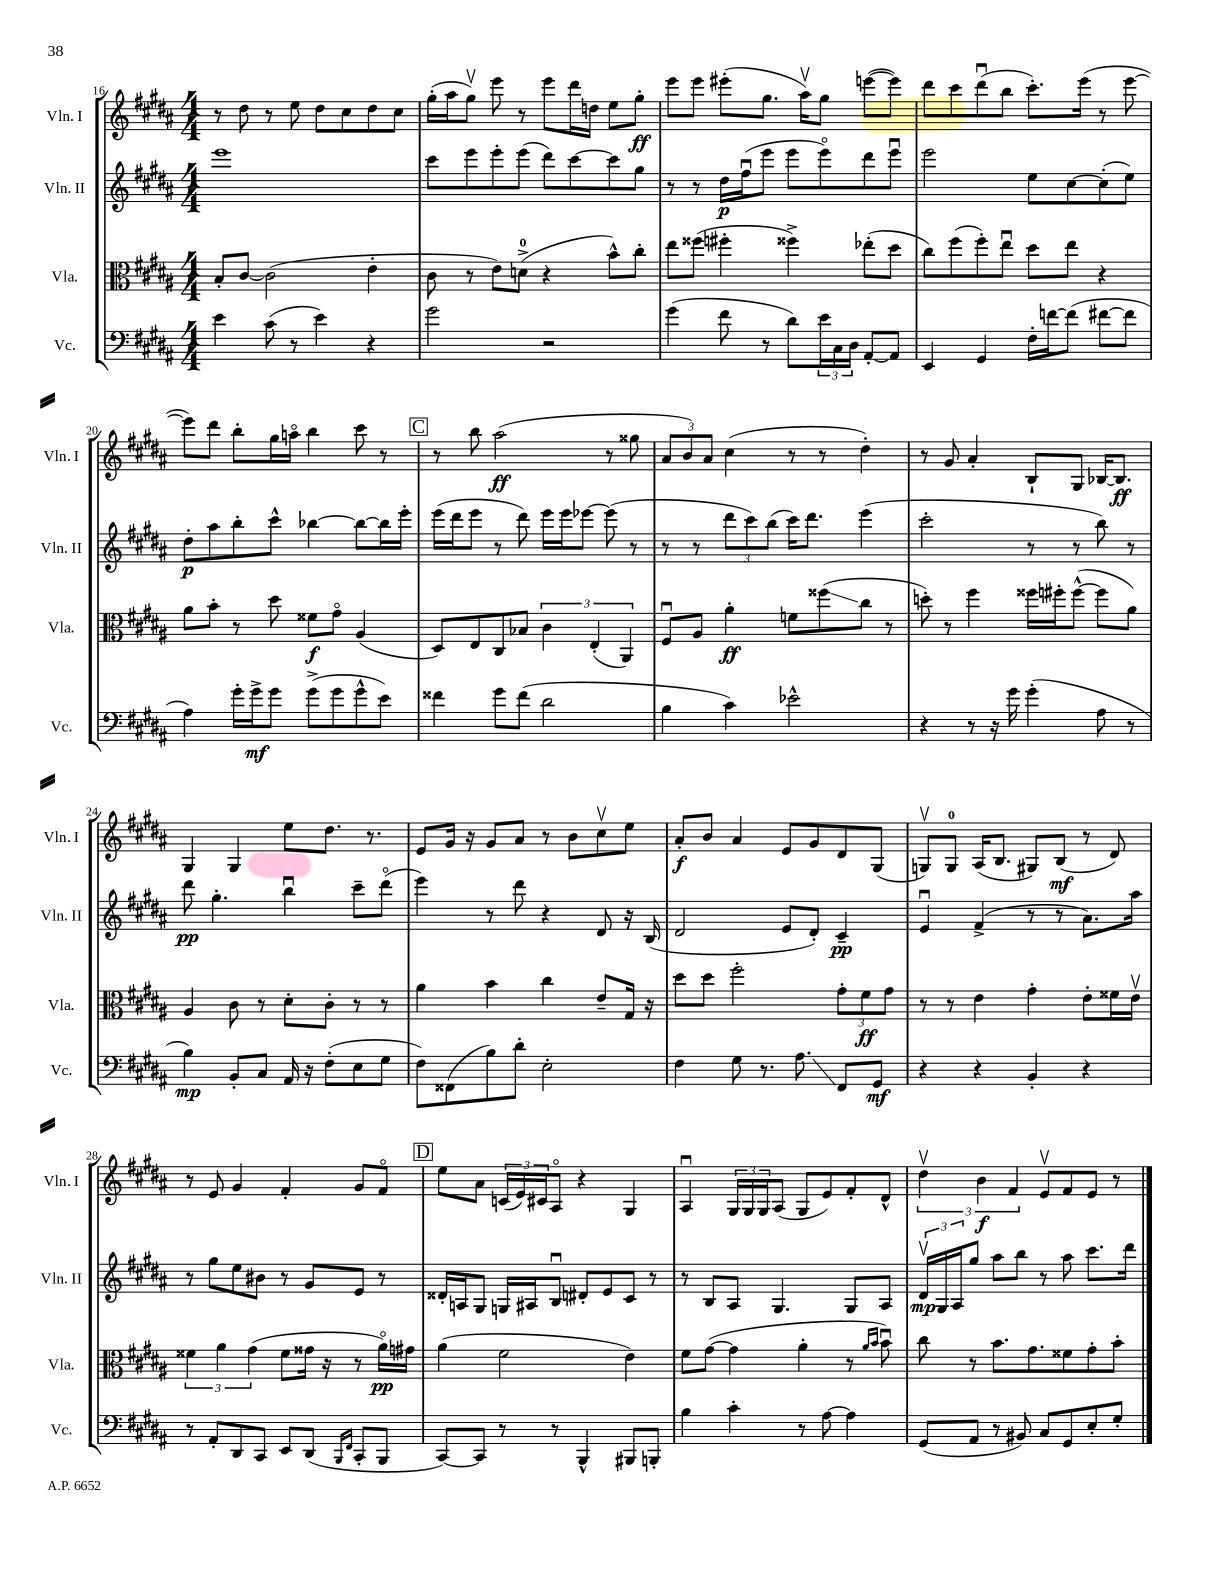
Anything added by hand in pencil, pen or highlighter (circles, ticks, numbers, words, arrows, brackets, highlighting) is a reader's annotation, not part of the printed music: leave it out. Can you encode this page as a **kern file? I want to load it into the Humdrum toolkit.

**kern	**kern	**kern	**kern
*staff4	*staff3	*staff2	*staff1
*clefF4	*clefC3	*clefG2	*clefG2
*k[f#c#g#d#a#]	*k[f#c#g#d#a#]	*k[f#c#g#d#a#]	*k[f#c#g#d#a#]
*M4/4	*M4/4	*M4/4	*M4/4
4e\	8B'/L	1eee	8r
.	[8c#/J	.	8dd#\
(8c#\	(2c#\]	.	8r
8r	.	.	8ee\
4e\)	.	.	8dd#\L
.	.	.	8cc#\
4r	4e'\	.	8dd#\
.	.	.	8cc#\J
=	=	=	=
2g#\	8c#\	8ccc#\L	(16gg#'\LL
.	.	.	16aa#\J
.	8r	8eee\	8gg#v\J)
.	8e\L)	8eee'\	8eee\
.	(8d^\J	(8eee\J	8r
2r	4r	8ddd#\L)	8eee\L
.	.	[8ccc#\	16ddd#\L
.	.	.	16dd\JJ
.	8b^^\L)	8ccc#\]	8ee\L
.	8cc#'\J	8gg#\J	8gg#'\J
=	=	=	=
(4g#\	8ee\L	8r	8eee\L
.	(8ff##\J	8r	8eee\J
8f#\	4ff#'\	16dd#\LL	(8eee#'\L
.	.	(16ff#u\J	.
8r	.	8eee\J	8.gg#\J
8d#\L)	4ff##^\)	8eee\L	.
.	.	.	16aa#v\LK)
24e\L	.	8eeeo\)	8gg#\J
24C#\	.	.	.
24D#\JJ	.	.	.
[8AA#'/L	(8ee-'\L	8ddd#\	([8eee\L
8AA#/]J	8dd#\J	8eeeu\J	8eee\]J)
=	=	=	=
4EE/	8cc#\L)	2eee\	8ddd#\L
.	(8ff#\	.	8ccc#\
4GG#/	8ff#'\)	.	(8ddd#u\
.	8eeu\J	.	8bb\J
16F#'\LL	8dd#\L	8ee\L	8.ccc#'\L)
[16f\J	.	.	.
(8f\]J	8ee\J	[8cc#\	.
.	.	.	(16eee\Jk
[8f#\L	4r	(8cc#'\]	8r
8f#\]J	.	8ee\J)	[8eee\
=	=	=	=
4A#\)	8a#\L	8dd#'\L	8eee\]L)
.	8b'\J	8aa#\	8ddd#\J
16g#'\LL	8r	8bb'\	8bb'\L
16g#^\J	.	.	.
8g#\J	8dd#\	8ccc#^^\J	16gg#\L
.	.	.	16aao\JJ
(8g#^\L	8f##\L	[4bb-\	4bb\
8g#\	8g#o\J	.	.
8g#^^\	(4A#/	8bb-\_L	8ccc#\
8e\J)	.	16bb-\]L	8r
.	.	16eee'\JJ	.
=	=	=	=
4f##\	8D#/L)	(16eee\LL	8r
.	.	16ddd#\J	.
.	8E/	8eee\J	8bb\
8g#\L	8C#/	8r	(2aa#\
(8f##\J	8B-/J	8ddd#\)	.
2d#\	6c#\	16eee\LL	.
.	.	16eee\J	.
.	.	[8eee-\J	.
.	(6E'/	.	.
.	.	(8eee-\]	8r
.	6AA#/)	.	.
.	.	8r	8gg##\
=	=	=	=
4B\	8F#u/L	8r	12a#/L
.	.	.	12b/)
.	8A#/J	8r	.
.	.	.	12a#/J
4c#\)	4a#'\	12ddd#\L	(4cc#\
.	.	12ccc#\)	.
.	.	(12bb\J	.
2e-^^\	8f\L	16ccc#\LK)	8r
.	.	8.ddd#\J	.
.	(8ff##\	.	8r
.	8cc#\J	(4eee\	4dd#'\)
.	8r	.	.
=	=	=	=
4r	8dd'\)	2ccc#'\	8r
.	8r	.	8g#/
8r	4ff#\	.	4a#'/
16r	.	.	.
16g#\	.	.	.
(4g#'\	16ff##\LL	8r	8B`/L
.	16ff#'\J	.	.
.	([8ff#^^\J	8r	8G#/J
8A#\	8ff#\]L	8bb\)	[16B-/LK
.	.	.	8.B-/]J
8r	8a#\J)	8r	.
=	=	=	=
4B\)	4A#/	8ddd#\	4G#/
.	.	4.gg#'\	.
8BB'/L	8c#\	.	4G#/
8C#/J	8r	.	.
16AA#/	8d#'\L	4bbu\	8ee\L
16r	.	.	.
(8F#'\L	8c#'\J	.	8.dd#\J
8E\	8r	8ccc#~\L	.
.	.	.	8.r
8G#\J	8r	(8ddd#o\J	.
=	=	=	=
8F#\L)	4a#\	4eee\)	8e/L
(8FF##\	.	.	16g#/Jk
.	.	.	16r
8B\)	4b\	8r	8g#/L
8d#'\J	.	8ddd#\	8a#/J
2E'\	4cc#\	4r	8r
.	.	.	8b\L
.	8e~/L	8d#/	8cc#v\
.	16G#/Jk	16r	8ee\J
.	16r	(16B/	.
=	=	=	=
4F#\	8dd#\L	2d#/	8a#'/L
.	8dd#\J	.	8b/J
8G#\	2ff#'\	.	4a#/
8.r	.	.	.
.	.	8e/L	8e/L
8.A#\	.	.	.
.	.	8d#'/J)	8g#/
8FF#/L	12g#'\L	4c#~/	8d#/
.	12f#\	.	.
8GG#/J	.	.	(8G#/J
.	12g#\J	.	.
=	=	=	=
4r	8r	4eu/	8Gv/L)
.	8r	.	8G/J
4r	4e\	(4f#^/	(16A#/LK
.	.	.	8.B/J
4BB'/	4g#'\	8r	8G#/L)
.	.	8r	(8B/J
4r	8e'\L	8.a#\L)	8r
.	16f##\L	.	8d#/)
.	16ev\JJ	16aa#\Jk	.
=	=	=	=
8r	6f##\	8r	8r
8AA#'/L	.	8gg#\L	8e/
.	6a#\	.	.
8DD#/	.	8ee\	4g#/
.	(6g#\	.	.
8CC#/J	.	8b#\J	.
8EE/L	8f##\L	8r	4f#'/
(8DD#/J	16g##\Jk	8g#/L	.
.	16r	.	.
16qqBBB/LL	.	.	.
16qqFF#/JJ	.	.	.
8CC#'/L	8r	8e/J	8g#/L
8BBB/J	16a#o\LL)	8r	8f#o/J
.	16g#\JJ	.	.
=	=	=	=
[8CC#/L)	(4a#\	16d##'/LL	8ee\L
.	.	16A/J	.
8CC#/]J	.	8G#/J	8a#\J
8r	2f#\	16G/LL	(24c/LL
.	.	.	24e/)
.	.	16A#/J	.
.	.	.	24c#/J
8r	.	8Bu/J	8A#o/J
4BBB^^/	.	8d#'/L	4r
.	.	8e/	.
8BBB#/L	4e\)	8c#/J	4G#/
8BBB'/J	.	8r	.
=	=	=	=
4B\	8f#\L	8r	4A#u/
.	([8g#\J	8B/L	.
4c#'\	4g#\]	8A#/J	24G#/LL
.	.	.	24G#/
.	.	.	24G#/J
.	.	4.G#/	(8A#/J
8r	4a#'\	.	8G#/L
[8A#\	.	.	8e/)
4A#\]	8r	8G#/L	8f#'/
.	16qqa#/LL	.	.
.	16qqb/JJ	.	.
.	8bu\)	8A#/J	8d#^^/J
=	=	=	=
(8GG#/L	8cc#\	24d#v/LL	6dd#v\
.	.	24G#/	.
.	.	24A#/J	.
8AA#/J	8r	8gg#/J	.
.	.	.	6b\
8r	8.b\L	8aa#\L	.
.	.	.	6f#/
8BB#/)	.	8bb\J	.
.	8.g#\	.	.
8C#/L	.	8r	8ev/L
8GG#/	8f##\	8aa#\	8f#/
8E'/	8g#'\	8.ccc#\L	8e/J
8G#'/J	8b'\J	.	8r
.	.	16ddd#\Jk	.
==	==	==	==
*-	*-	*-	*-
